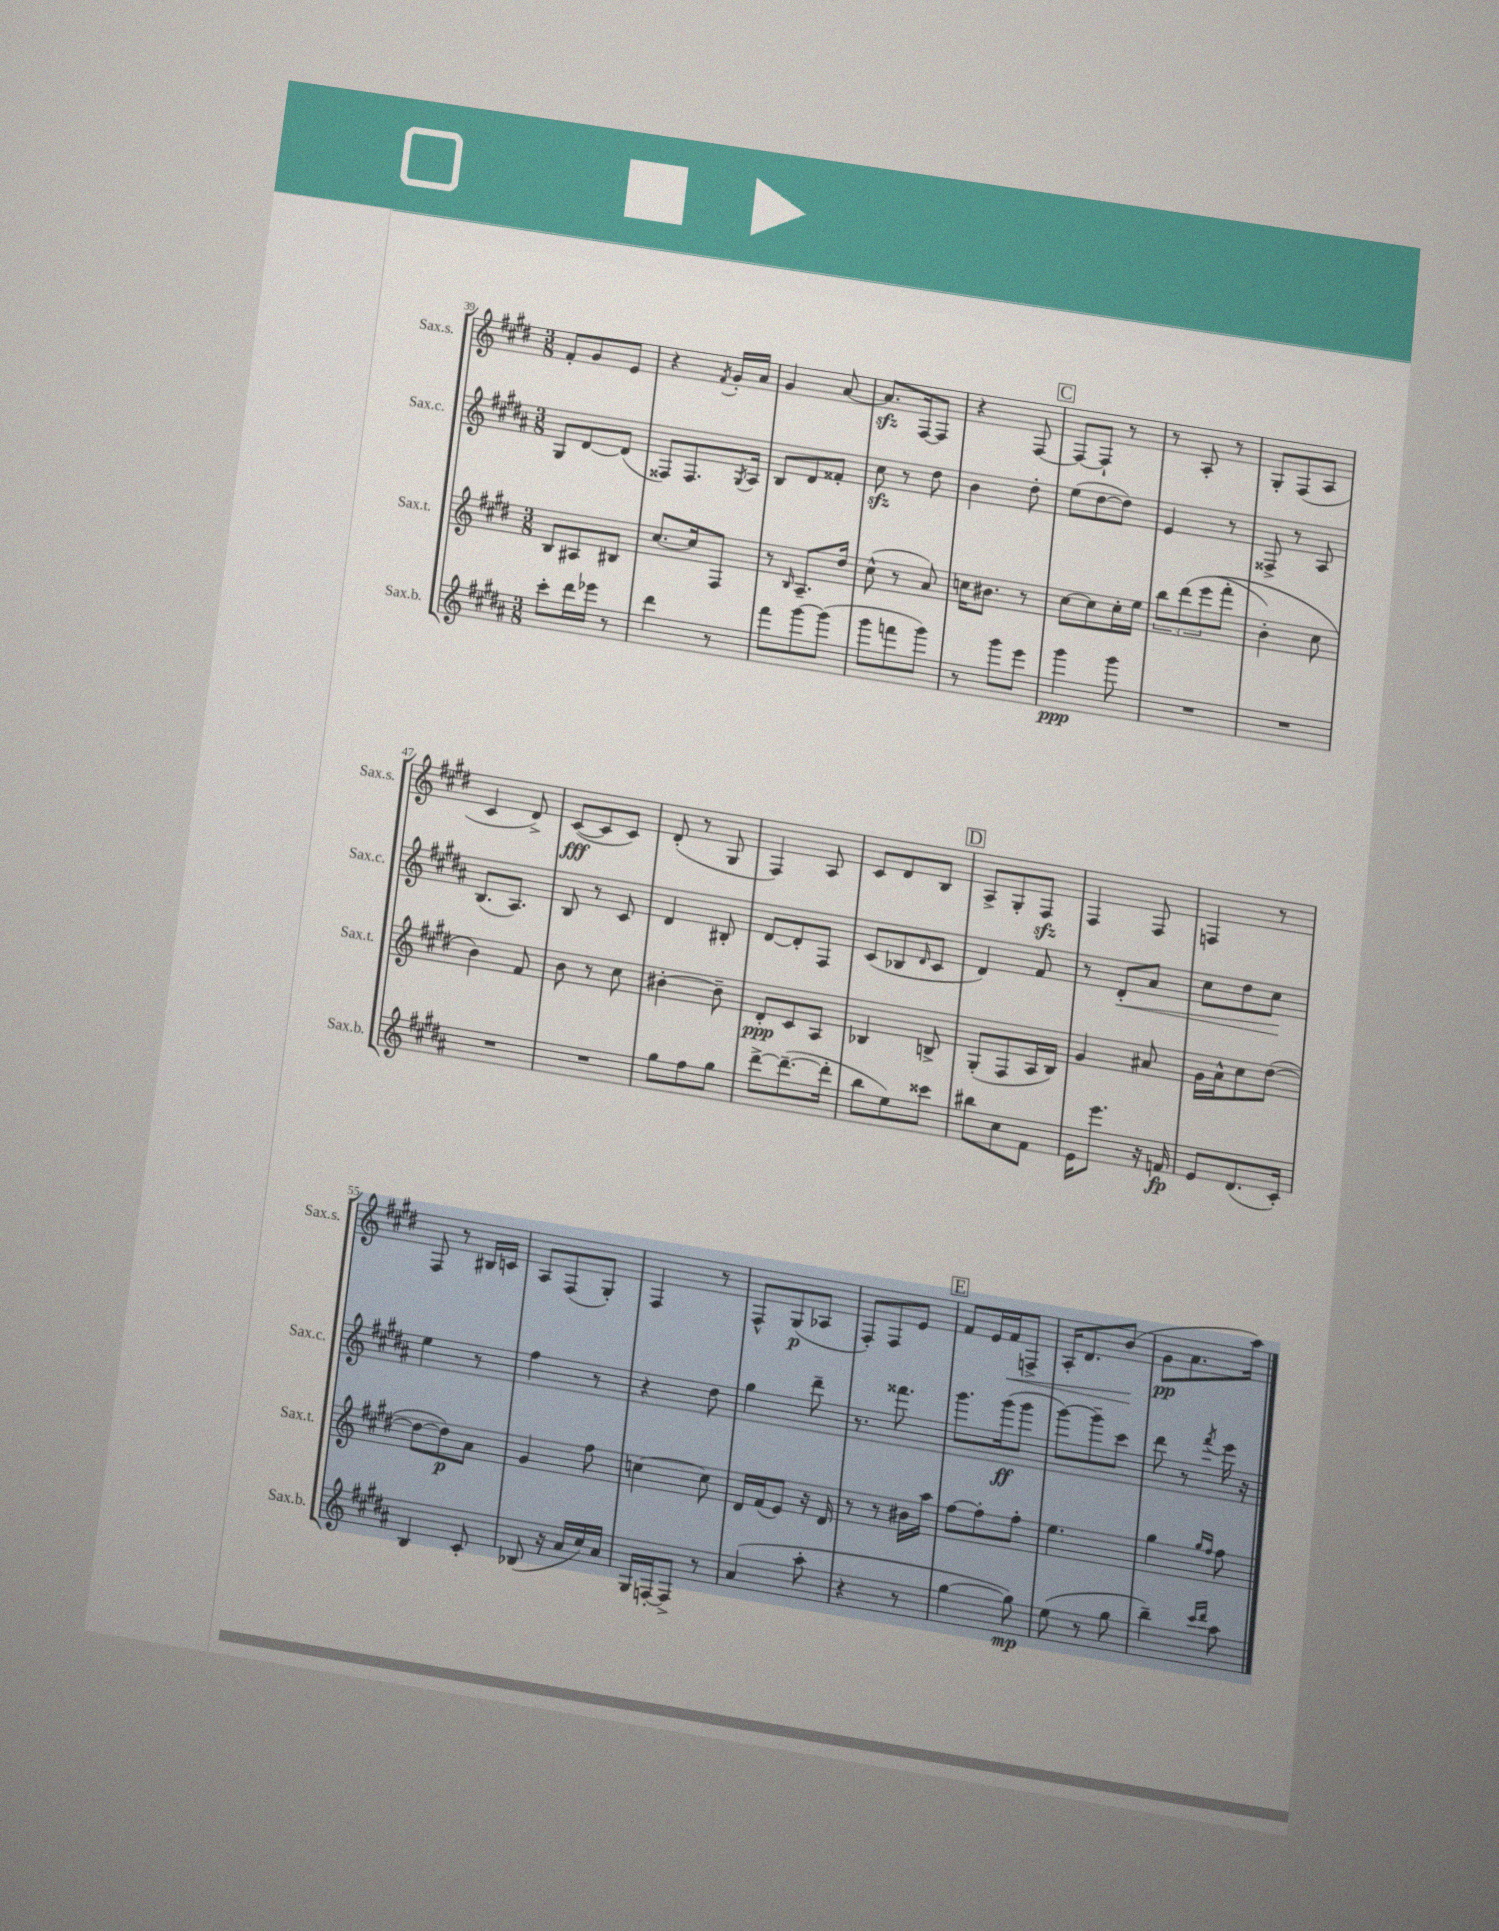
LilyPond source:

<<
\new StaffGroup <<
\new Staff = "s0" \with { instrumentName = "Sax.s." shortInstrumentName = "Sax.s." } {
    \clef treble \key e \major \numericTimeSignature \time 3/8
    fis'8-. gis'8 e'8 |
    r4 \acciaccatura { fis'8 } gis'16-. a'16 |
    gis'4 a'8~ |
    a'8.\sfz fis16~ fis8 |
    r4 fis8~ |
    \mark \markup { \box "C" } fis8~ fis8-! r8 |
    r8 a8-. r8 |
    gis8-. fis8( a8 |
    cis'4 dis'8->) |
    cis'8~\fff( cis'8 cis'8) |
    dis'8-.( r8 gis8 |
    fis4) a8 |
    cis'8 dis'8 b8 |
    \mark \markup { \box "D" } a8-> gis8-. fis8\sfz |
    fis4 fis8 |
    f4 r8 |
    fis8 r8 bis16 c'16 |
    a8 fis8( gis8-.) |
    fis4 r8 |
    fis8-^ gis8\p( aes8 |
    fis8-.) fis8 e'8 |
    \mark \markup { \box "E" } fis'8 e'16 fis'16\< f8-> |
    a16-. dis'8. b'8\!( |
    gis'8\pp a'8. a''16) \bar "|." |
}
\new Staff = "s1" \with { instrumentName = "Sax.c." shortInstrumentName = "Sax.c." } {
    \clef treble \key b \major \numericTimeSignature \time 3/8
    gis8 dis'8~ dis'8( |
    fisis8) fisis8. \acciaccatura { gis8 } ais16 |
    b8 dis'8 fisis'8-. |
    cis''8\sfz r8 dis''8 |
    b'4 dis''8-. |
    \mark \markup { \box "C" } e''8( dis''8~ dis''8) |
    e'4 r8 |
    fisis8-> r8 ais8 |
    b8.( ais8.) |
    b8 r8 cis'8 |
    dis'4 bis8-. |
    dis'8~ dis'8-. fis8 |
    cis'8( bes8 \grace { dis'16 } cis'8 |
    \mark \markup { \box "D" } dis'4) fis'8 |
    r8 dis'8-.\< ais'8 |
    cis''8 dis''8 cis''8\! |
    e''4 r8 |
    fis''4 r8 |
    r4 dis''8 |
    gis''4 dis'''8-- |
    r8. fisis'''8. |
    \mark \markup { \box "E" } gis'''8. gis'''16\ff( gis'''8 |
    gis'''8~) gis'''8-- cis'''8 |
    dis'''8 r8 \acciaccatura { fis'''8 } e'''16 r16 \bar "|." |
}
\new Staff = "s2" \with { instrumentName = "Sax.t." shortInstrumentName = "Sax.t." } {
    \clef treble \key e \major \numericTimeSignature \time 3/8
    b8 ais8 bis8 |
    cis''8.~ cis''16 fis8 |
    r8 \grace { b16 } a8.-- dis''16 |
    cis''8-^( r8 a'8) |
    c''16 bis'8. r8 |
    \mark \markup { \box "C" } cis''8~ cis''8 cis''16-. e''16 |
    \tuplet 3/2 { b''8 dis'''8\( e'''8( } fis'''8-. |
    b'4-.) cis''8 |
    b'4\) fis'8 |
    b'8 r8 cis''8 |
    bis'4~-. bis'8-- |
    dis'8-.\ppp cis'8 a8 |
    bes4 b8-> |
    \mark \markup { \box "D" } gis8-.( fis8 a16 b16) |
    gis'4 ais'8 |
    gis'16 a'16-^ cis''8 dis''8~( |
    dis''8~ dis''8\p) a'8 |
    gis'4 fis''8 |
    c''4~ c''8 |
    dis'16 fis'16( e'8) r16 dis'16 |
    r8 r8 bis'16 a''16 |
    \mark \markup { \box "E" } fis''8~ fis''8-. fis''8-. |
    e''4. |
    gis''4 \grace { gis''16 fis''16 } fis''8 \bar "|." |
}
\new Staff = "s3" \with { instrumentName = "Sax.b." shortInstrumentName = "Sax.b." } {
    \clef treble \key b \major \numericTimeSignature \time 3/8
    cis'''8-. dis'''16 ees'''16 r8 |
    dis'''4 r8 |
    fis'''8 gis'''8~ gis'''8( |
    gis'''8 f'''8 gis'''8) |
    r8 gis'''8 e'''8 |
    \mark \markup { \box "C" } gis'''4\ppp gis'''8 |
    R4. |
    R4. |
    R4. |
    R4. |
    gis''8 fis''8 gis''8 |
    dis'''8~-> dis'''8.~--( dis'''16-. |
    b''8 e''8) cisis'''8 |
    \mark \markup { \box "D" } bis''8 cis''8 fis'8 |
    e'16 e'''8. r16 f'16\fp |
    e'8 dis'8.( cis'16-.) |
    b4 cis'8-. |
    bes8( r16 ais'16 cis''16) ais'16 |
    gis16 f16~-. f8-> r8 |
    ais'4( ais''8-. |
    r4 r8 |
    \mark \markup { \box "E" } gis''4~ gis''8\mp) |
    e''8( r8 gis''8 |
    b''4--) \grace { cis'''16 dis'''16 } ais''8 \bar "|." |
}
>>
>>
\layout { \context { \Score currentBarNumber = #39 } }
